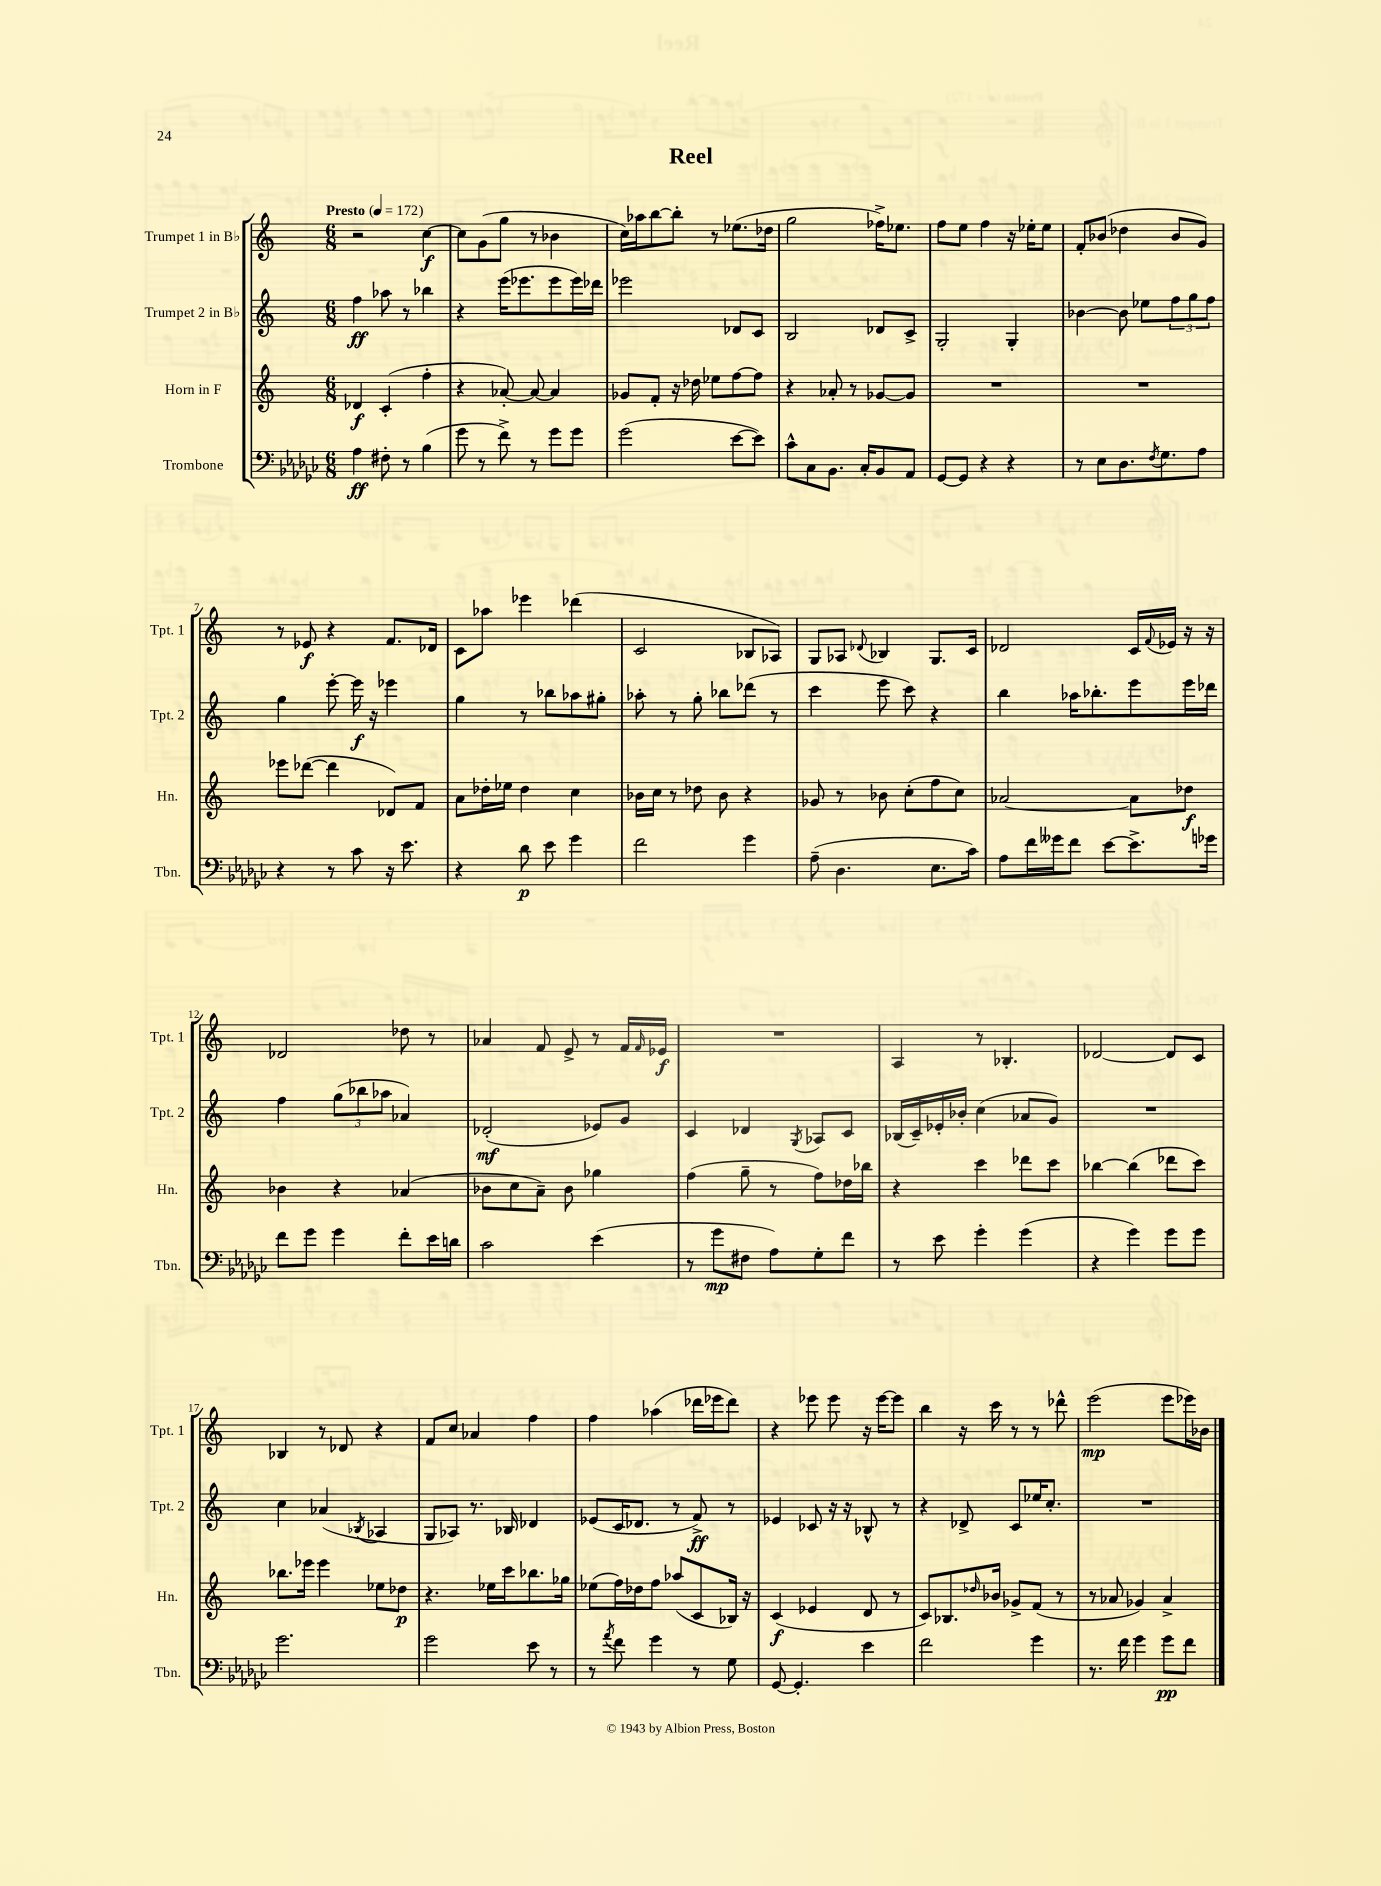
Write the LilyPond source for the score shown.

\header { title = "Reel" }
<<
\new StaffGroup <<
\new Staff = "s0" \with { instrumentName = "Trumpet 1 in Bb" shortInstrumentName = "Tpt. 1" } {
    \clef treble \key c \major \numericTimeSignature \time 6/8 \tempo "Presto" 4 = 172
    r2 c''4~\f |
    c''8 g'8( g''8 r8 bes'4 |
    c''16) aes''16 b''8~ b''8-. r8 ees''8.( des''16 |
    g''2 fes''16->) ees''8. |
    f''8 e''8 f''4 r16 ees''16-. ees''8 |
    f'8-. bes'8( des''4 bes'8 g'8) |
    r8 ees'8\f r4 f'8. des'16 |
    c'8 aes''8 ees'''4 des'''4( |
    c'2 bes8 aes8) |
    g8 aes8 \appoggiatura { des'8 } bes4 g8. c'16 |
    des'2 c'16 \appoggiatura { f'8 } ees'16 r16 r16 |
    des'2 des''8 r8 |
    aes'4 f'8 e'8-> r8 f'16 \grace { f'16 } ees'16\f |
    R2. |
    a4 r8 bes4.-. |
    des'2~ des'8 c'8 |
    bes4 r8 des'8 r4 |
    f'8 c''8 aes'4 f''4 |
    f''4 aes''4( des'''16 ees'''16 des'''8) |
    r4 ees'''8 ees'''8 r16 ees'''16~ ees'''8 |
    b''4 r16 c'''16 r8 r8 des'''8-^ |
    e'''2\mp( e'''8 ees'''16) bes'16 \bar "|." |
}
\new Staff = "s1" \with { instrumentName = "Trumpet 2 in Bb" shortInstrumentName = "Tpt. 2" } {
    \clef treble \key c \major \numericTimeSignature \time 6/8
    f''4\ff aes''8 r8 bes''4 |
    r4 e'''16( ees'''8. ees'''8 ees'''16) des'''16 |
    ees'''2 des'8 c'8 |
    b2 des'8 c'8-> |
    g2-. g4-. |
    bes'4~ bes'8 ees''8 \tuplet 3/2 { f''8 g''8 f''8 } |
    g''4 e'''8~-. e'''16\f r16 ees'''4 |
    g''4 r8 bes''8 aes''8 gis''8-. |
    aes''8-. r8 g''8-. bes''8 des'''8( r8 |
    c'''4 e'''8 c'''8) r4 |
    b''4 aes''16 bes''8.-. e'''8 e'''16 des'''16 |
    f''4 \tuplet 3/2 { g''8( bes''8 aes''8 } aes'4) |
    des'2-.\mf( ees'8) g'8 |
    c'4 des'4 \acciaccatura { g8 } aes8 c'8 |
    bes16( c'16--) ees'16-. bes'16-. c''4( aes'8 g'8) |
    R2. |
    c''4 aes'4( \acciaccatura { bes8 } aes4 |
    g8 aes8) r8. bes16 des'4 |
    ees'8( c'16 des'8. r8 f'8->\ff) r8 |
    ees'4 ces'8 r16 r16 bes8-^ r8 |
    r4 des'8-> c'8 ees''16 c''8.-. |
    R2. \bar "|." |
}
\new Staff = "s2" \with { instrumentName = "Horn in F" shortInstrumentName = "Hn." } {
    \clef treble \key c \major \numericTimeSignature \time 6/8
    des'4\f c'4-.( f''4-. |
    r4 aes'8~-.) aes'8~ aes'4 |
    ges'8 f'8-. r16 des''16 ees''8 f''8~ f''8 |
    r4 aes'8-. r8 ges'8~ ges'8 |
    R2. |
    R2. |
    ees'''8 des'''8~( des'''4 des'8) f'8 |
    a'8 des''16-. ees''16 des''4 c''4 |
    bes'16 c''16 r8 des''8 bes'8 r4 |
    ges'8 r8 bes'8 c''8-.( f''8 c''8) |
    aes'2~ aes'8 des''8\f |
    bes'4 r4 aes'4( |
    bes'8 c''8 a'8--) bes'8 ges''4 |
    f''4( g''8-- r8 f''8) des''16 bes''16 |
    r4 c'''4 des'''8 c'''8 |
    bes''4~ bes''4( des'''8 c'''8) |
    bes''8. ees'''16 ees'''4 ees''8 des''8\p |
    r4. ees''16 c'''16 bes''8. ges''16 |
    ees''8( f''16) des''16 f''8 aes''8( c'8 bes16) r16 |
    c'4\f( ees'4 d'8 r8 |
    c'8) bes8. \grace { des''16 } bes'16 ges'8-> f'8( r8 |
    r8 aes'8 ges'4) aes'4-> \bar "|." |
}
\new Staff = "s3" \with { instrumentName = "Trombone" shortInstrumentName = "Tbn." } {
    \clef bass \key ges \major \numericTimeSignature \time 6/8
    aes4\ff fis8-. r8 bes4( |
    ges'8 r8 f'8->) r8 ges'8 ges'8 |
    ges'2( ees'8~ ees'8) |
    ces'8-^ ces8 bes,8. ces16-. bes,8 aes,8 |
    ges,8~ ges,8 r4 r4 |
    r8 ees8 des8. \acciaccatura { f8 } ges8. aes8 |
    r4 r8 ces'8 r16 ees'8. |
    r4 des'8\p ees'8 ges'4 |
    f'2 ges'4 |
    aes8--( des4. ees8. ces'16) |
    aes8 f'16 geses'16 f'8 ees'8~ ees'8.-> ges'16 |
    f'8 ges'8 ges'4 f'8-. ees'16 d'16 |
    ces'2 ees'4( |
    r8 ges'8\mp fis8 aes8) ges8-. f'8 |
    r8 ees'8 ges'4-. ges'4( |
    r4 ges'4) ges'8 ges'8 |
    ges'2. |
    ges'2 ees'8 r8 |
    r8 \acciaccatura { aes'8 } f'8 ges'4 r8 ges8 |
    ges,8~ ges,4.-. ees'4 |
    f'2 ges'4 |
    r8. f'16 ges'4 ges'8\pp f'8 \bar "|." |
}
>>
>>
